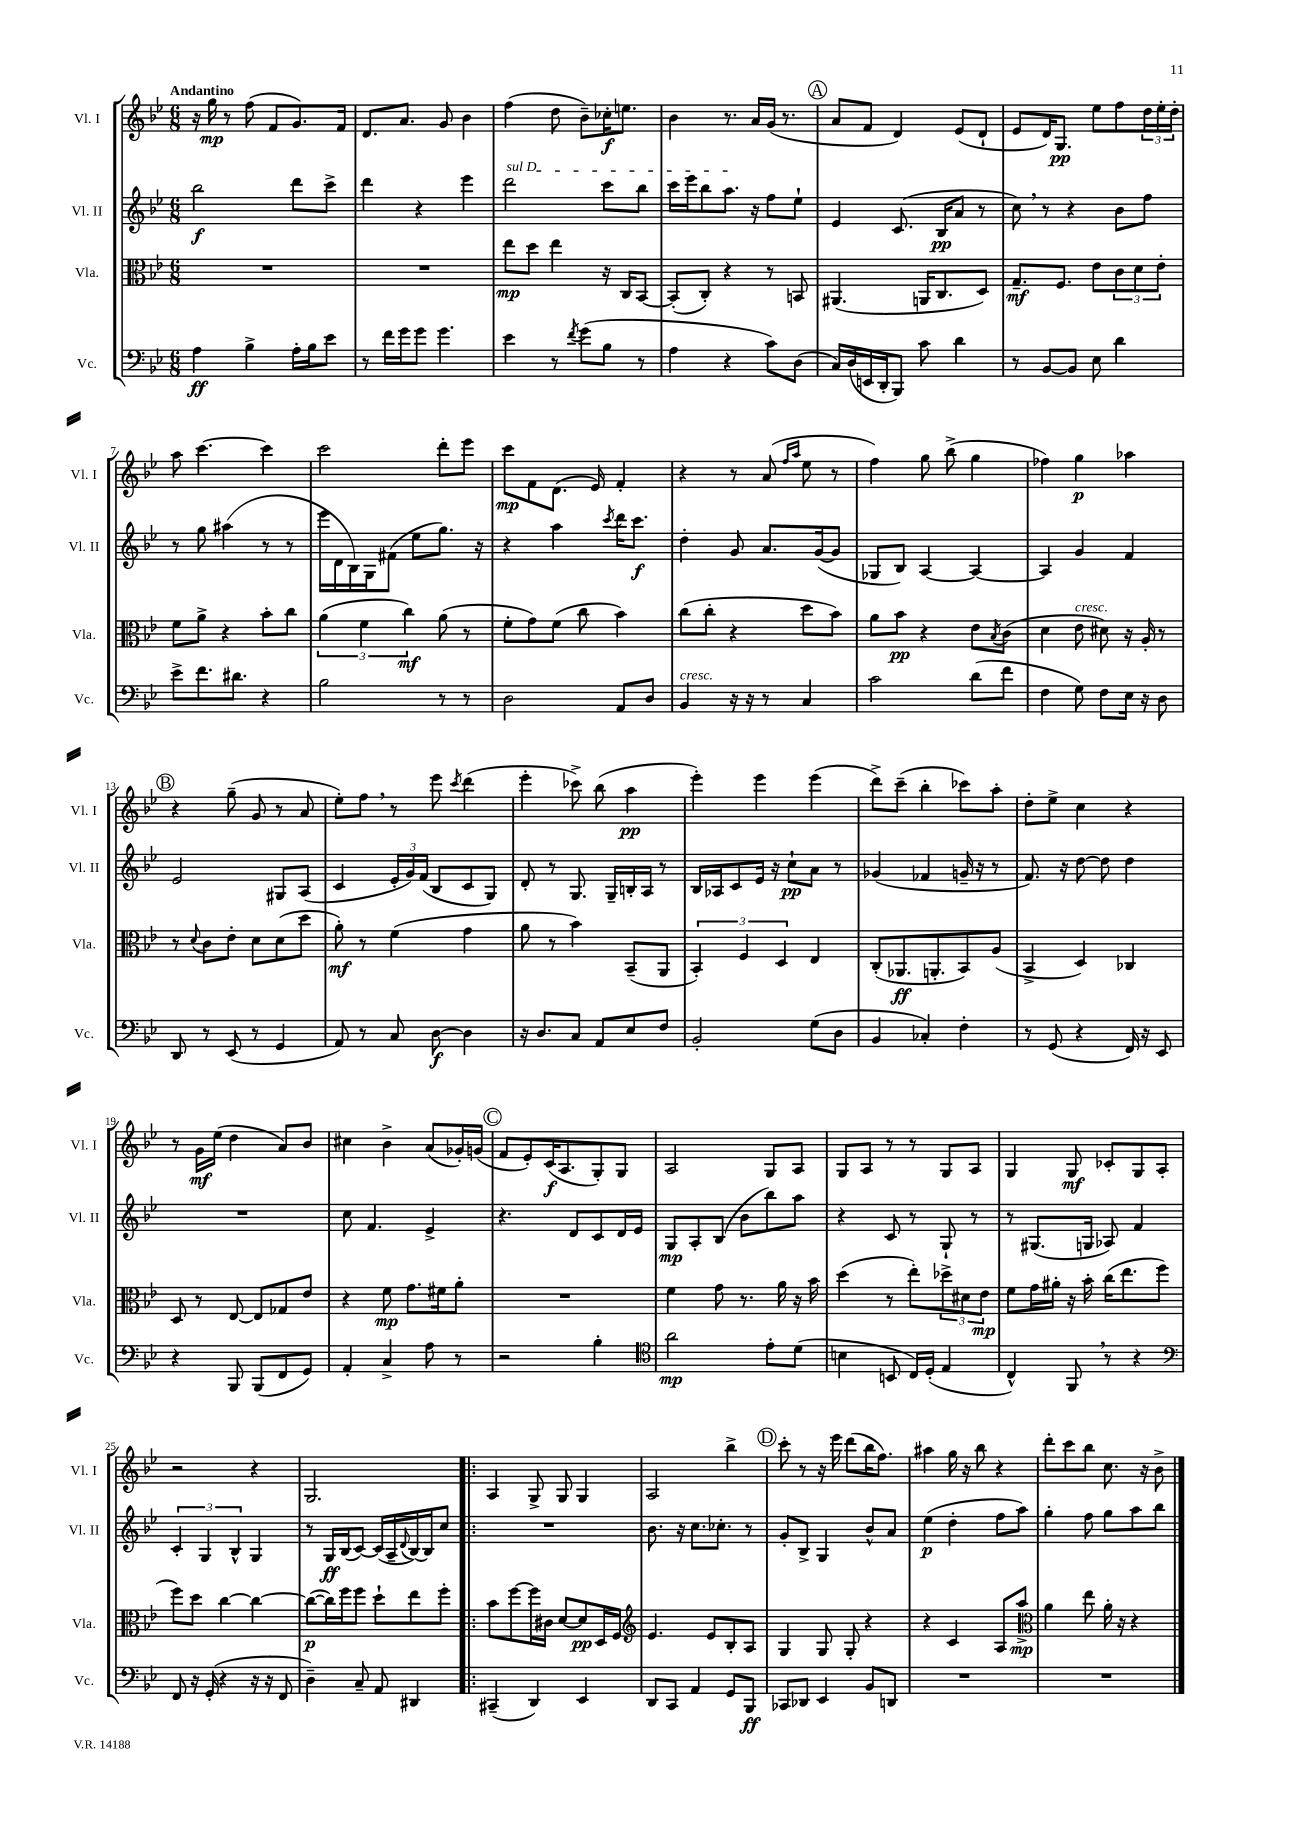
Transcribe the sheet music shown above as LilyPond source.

<<
\new StaffGroup <<
\new Staff = "s0" \with { instrumentName = "Vl. I" shortInstrumentName = "Vl. I" } {
    \clef treble \key bes \major \numericTimeSignature \time 6/8 \tempo "Andantino"
    r16 g''16\mp r8 f''8( f'8 g'8.) f'16 |
    d'8. a'8. g'8 bes'4 |
    f''4( d''8 bes'8--) ces''16-.\f e''8. |
    bes'4 r8. a'16 g'16( r8. |
    \mark \markup { \circle "A" } a'8 f'8 d'4) ees'8( d'8-! |
    ees'8 d'16) g8.\pp ees''8 f''8 \tuplet 3/2 { d''16 ees''16-. d''16-. } |
    a''8 c'''4.~ c'''4 |
    c'''2 d'''8-. ees'''8 |
    c'''8\mp f'8 d'8.( ees'16) f'4-. |
    r4 r8 a'8( \grace { f''16 a''16 } ees''8 r8 |
    f''4) g''8 bes''8->( g''4 |
    fes''4) g''4\p aes''4 |
    \mark \markup { \circle "B" } r4 g''8--( g'8 r8 a'8 |
    ees''8-.) f''8 \breathe r8 ees'''8 \acciaccatura { c'''8 } d'''4( |
    ees'''4-. ces'''8->) bes''8( a''4\pp |
    ees'''4-.) ees'''4 ees'''4( |
    d'''8->) c'''8--( bes''4-. ces'''8) a''8-. |
    d''8-. ees''8-> c''4 r4 |
    r8 g'16\mf ees''16( d''4 a'8) bes'8 |
    cis''4 bes'4-> a'8( ges'16-.) g'16( |
    \mark \markup { \circle "C" } f'8 ees'8-.) c'16\f( a8. g8-.) g8 |
    a2 g8 a8 |
    g8 a8 r8 r8 g8 a8 |
    g4 g8\mf ces'8-. g8 a8-. |
    r2 r4 |
    g2. |
    \bar ".|:" a4 g8-> g8 g4 |
    a2 bes''4-> |
    \mark \markup { \circle "D" } c'''8-. r8 r16 ees'''16 d'''8( bes''16 f''8.) |
    ais''4 g''16 r16 bes''8 r4 |
    d'''8-. c'''8 bes''8 c''8. r16 bes'8-> \bar "|." |
}
\new Staff = "s1" \with { instrumentName = "Vl. II" shortInstrumentName = "Vl. II" } {
    \clef treble \key bes \major \numericTimeSignature \time 6/8
    bes''2\f d'''8 c'''8-> |
    d'''4 r4 ees'''4 |
    \once \override TextSpanner.bound-details.left.text = \markup { \italic "sul D" } d'''2\startTextSpan c'''8 bes''8 |
    c'''16 ees'''16 bes''8 a''8.\stopTextSpan r16 f''8 ees''8-! |
    \mark \markup { \circle "A" } ees'4 c'8.( bes16\pp a'8 r8 |
    c''8) \breathe r8 r4 bes'8 f''8 |
    r8 g''8 ais''4( r8 r8 |
    ees'''16 d'16 bes16) g16 fis'8( ees''8 g''8.) r16 |
    r4 a''4 \acciaccatura { c'''8 } d'''16 c'''8.\f |
    d''4-. g'8 a'8. g'16~( g'8 |
    ges8 bes8) a4~ a4~ |
    a4 g'4 f'4 |
    \mark \markup { \circle "B" } ees'2 gis8 a8( |
    c'4 \tuplet 3/2 { ees'16-. g'16) f'16( } bes8 c'8 g8) |
    d'8-. r8 g8. g16-- b16-. a16 r8 |
    bes16 aes16 c'8 ees'16 r16 c''8-!\pp a'8 r8 |
    ges'4( fes'4 g'16-- r16 r8 |
    f'8.) r16 d''8~ d''8 d''4 |
    R2. |
    c''8 f'4. ees'4-> |
    \mark \markup { \circle "C" } r4. d'8 c'8 d'16 ees'16 |
    g8\mp a8-. bes8( bes'8 bes''8) a''8 |
    r4 c'8 r8 g8-! r8 |
    r8 gis8.( g16 aes8) f'4 |
    \tuplet 3/2 { c'4-. g4 bes4-^ } g4 |
    r8 g16\ff bes16( c'8~) c'16( a16-- \appoggiatura { d'8 } bes16~) bes16 c''8 |
    \bar ".|:" R2. |
    bes'8. r16 c''8. ces''8.-. r8 |
    \mark \markup { \circle "D" } g'8-. bes8-> g4 bes'8-^ a'8 |
    ees''4\p( d''4-. f''8 a''8) |
    g''4-. f''8 g''8 a''8 bes''8 \bar "|." |
}
\new Staff = "s2" \with { instrumentName = "Vla." shortInstrumentName = "Vla." } {
    \clef alto \key bes \major \numericTimeSignature \time 6/8
    R2. |
    R2. |
    ees''8\mp d''8 ees''4 r16 c16 bes,8~ |
    bes,8-.( c8-.) r4 r8 b,8 |
    \mark \markup { \circle "A" } ais,4.( a,16 c8. d8) |
    g8.--\mf f8. ees'8 \tuplet 3/2 { c'8 d'8 ees'8-. } |
    f'8 a'8-> r4 bes'8-. c''8 |
    \tuplet 3/2 { a'4( f'4 c''4\mf) } a'8( r8 |
    f'8-. g'8) f'8( c''8 bes'4) |
    c''8( c''8-. r4 d''8 bes'8) |
    a'8 bes'8\pp r4 ees'8 \acciaccatura { bes8 } c'8( |
    d'4 ees'8^\markup { \italic "cresc." } dis'8) r16 a16-. r8 |
    \mark \markup { \circle "B" } r8 \appoggiatura { d'8 } c'8 ees'8-. d'8 d'8( d''8 |
    a'8-.\mf) r8 f'4( g'4 |
    a'8 r8 bes'4) bes,8--( a,8 |
    \tuplet 3/2 { bes,4-.) f4 d4 } ees4 |
    c8-.( aes,8.\ff a,8.-. bes,8) a8( |
    bes,4-> d4) ces4 |
    d8 r8 ees8~ ees8 ges8 ees'8 |
    r4 f'8\mp g'8. fis'16 a'8-. |
    \mark \markup { \circle "C" } R2. |
    f'4 g'8 r8. a'16 r16 bes'16 |
    d''4( r8 ees''8-.) \tuplet 3/2 { des''8-> dis'8 ees'8\mp } |
    f'8 g'16 ais'16-. r16 bes'16-. c''16( ees''8. f''8 |
    f''8) d''8 c''4~ c''4~ |
    c''8~\p( c''16) f''16 f''8 d''8-! ees''8 f''8-. |
    \bar ".|:" bes'8 f''8~ f''16 cis'16 d'8~ d'8\pp d16 f16 |
    \clef treble ees'4. ees'8 bes8-. a8 |
    \mark \markup { \circle "D" } g4 g8 g8-. r4 |
    r4 c'4 a8 a''8->\mp |
    \clef alto a'4 ees''8 a'16-. r16 r4 \bar "|." |
}
\new Staff = "s3" \with { instrumentName = "Vc." shortInstrumentName = "Vc." } {
    \clef bass \key bes \major \numericTimeSignature \time 6/8
    a4\ff bes4-> a16-. bes16 ees'8 |
    r8 f'16 g'16 g'8 g'4. |
    ees'4 r8 \acciaccatura { f'8 } g'8( bes8 r8 |
    a4 r4 c'8) d8( |
    \mark \markup { \circle "A" } c16) d16( e,16 d,16-. bes,,8) c'8 d'4 |
    r8 bes,8~ bes,8 ees8 d'4 |
    ees'8-> f'8. dis'8. r4 |
    bes2 r8 r8 |
    d2 a,8 d8 |
    bes,4^\markup { \italic "cresc." } r16 r16 r8 c4 |
    c'2 d'8( f'8 |
    f4 g8) f8 ees16 r16 d8 |
    \mark \markup { \circle "B" } d,8 r8 ees,8( r8 g,4 |
    a,8) r8 c8 d8~\f d4 |
    r16 d8. c8 a,8 ees8 f8 |
    bes,2-. g8( d8 |
    bes,4 ces4-.) f4-. |
    r8 g,8( r4 f,16) r16 ees,8 |
    r4 bes,,8 bes,,8( f,8 g,8) |
    a,4-. c4-> a8 r8 |
    \mark \markup { \circle "C" } r2 bes4-. |
    \clef tenor a'2\mp ees'8-. d'8( |
    b4 b,8 c16) d16-.( ees4 |
    c4-^) f,8 \breathe r8 r4 |
    \clef bass f,8 r16 g,16-.( r4 r16 r16 f,8 |
    d4--) c8-- a,8 dis,4 |
    \bar ".|:" cis,4--( d,4) ees,4 |
    d,8 c,8 a,4 g,8 bes,,8\ff |
    \mark \markup { \circle "D" } ces,8 des,8 ees,4 bes,8 d,8 |
    R2. |
    R2. \bar "|." |
}
>>
>>
